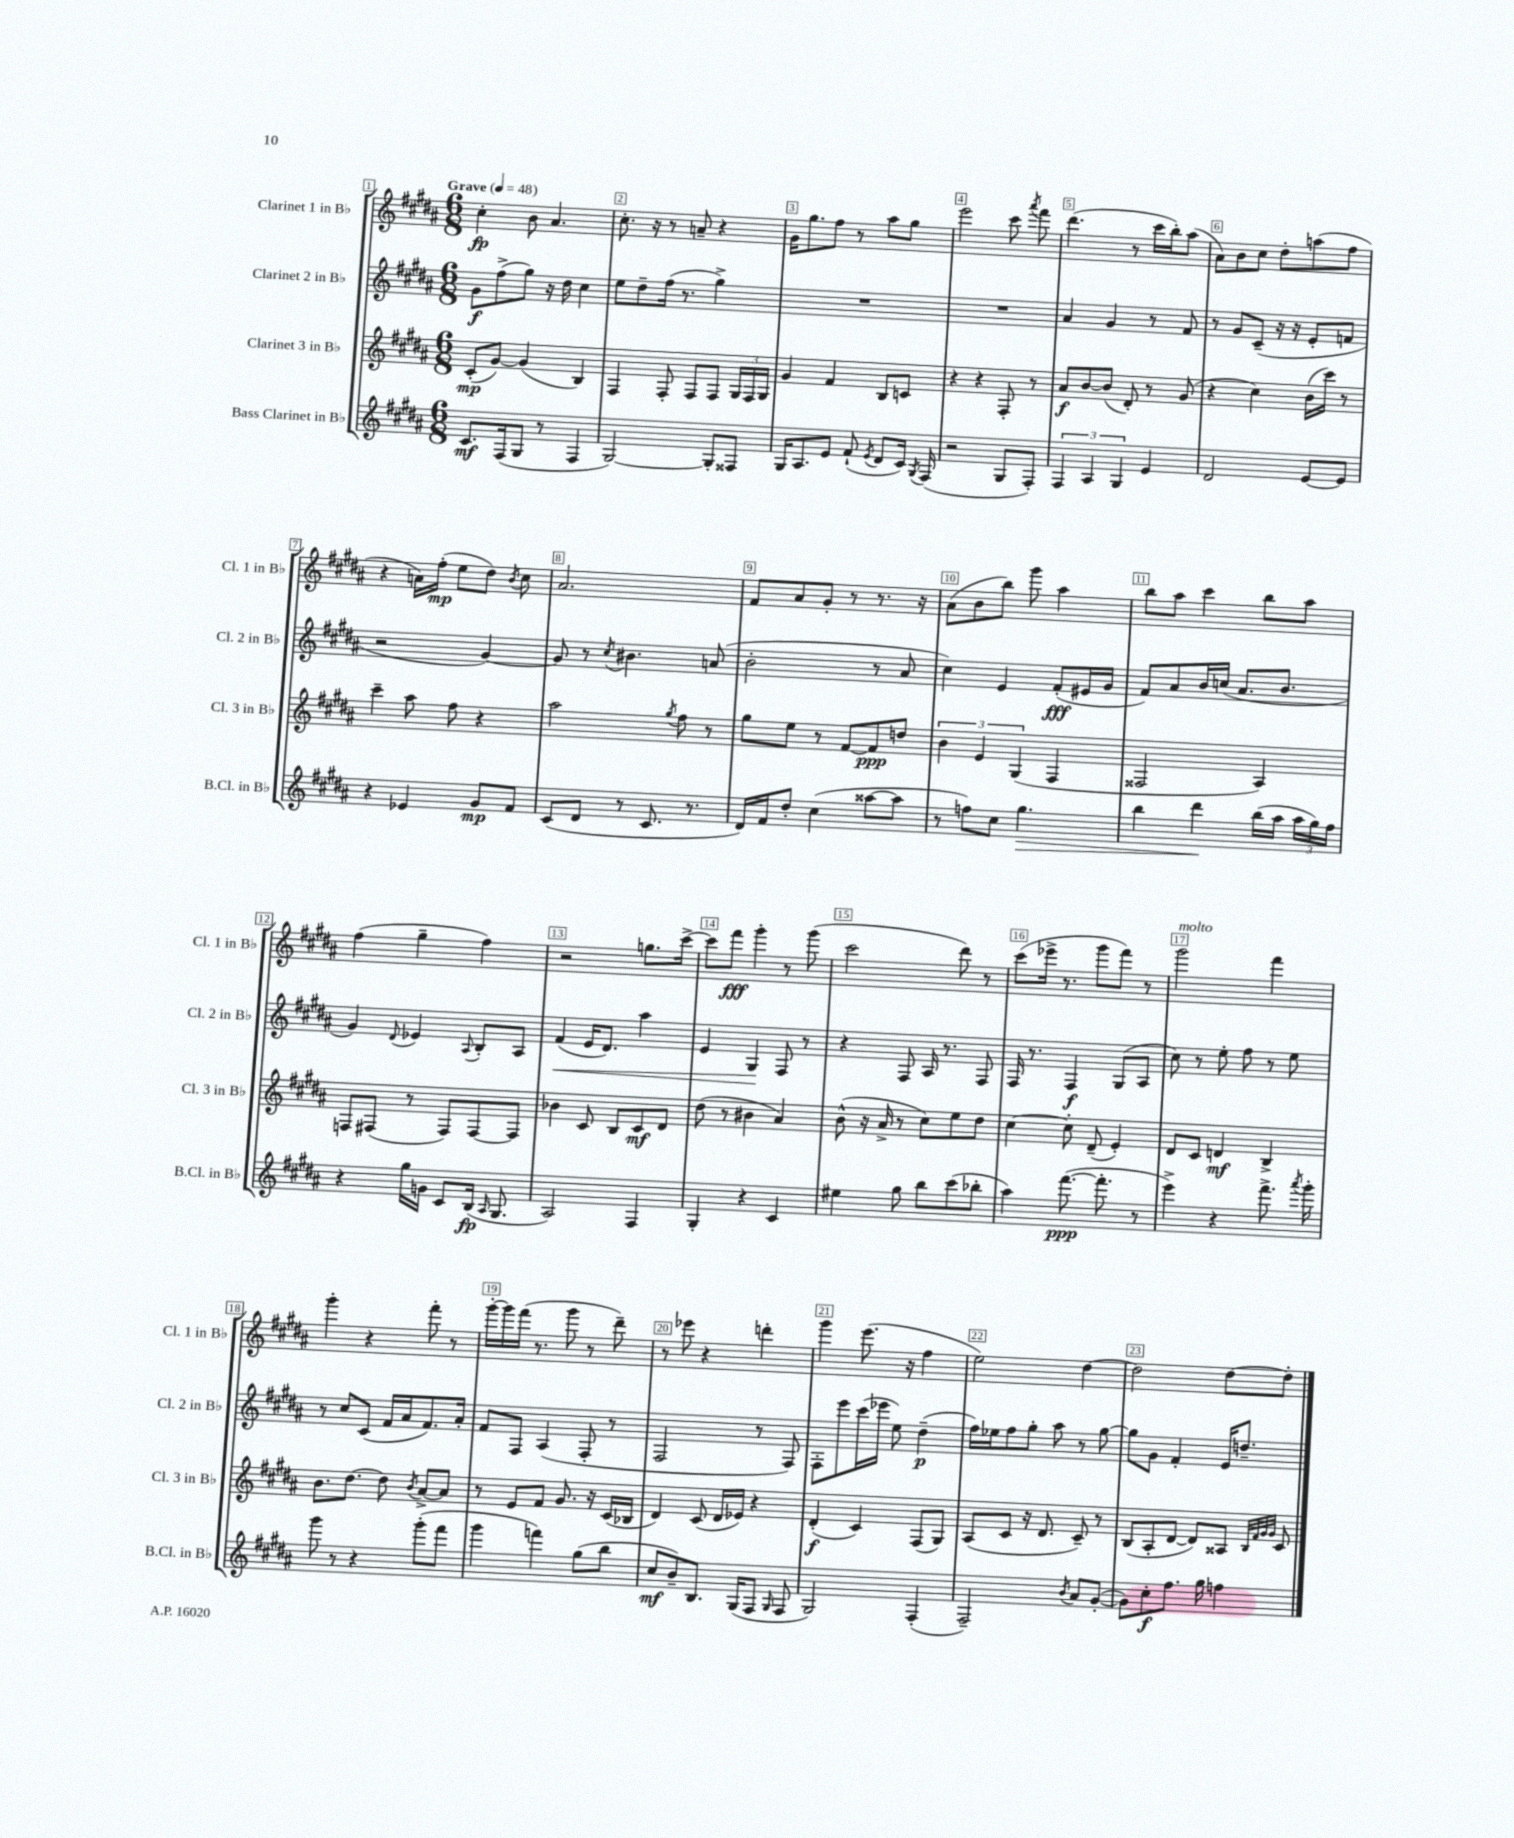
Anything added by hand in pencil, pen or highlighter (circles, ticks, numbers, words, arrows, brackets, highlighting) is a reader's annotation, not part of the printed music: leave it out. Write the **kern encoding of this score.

**kern	**dynam	**kern	**dynam	**kern	**dynam	**kern	**dynam
*part4	*part4	*part3	*part3	*part2	*part2	*part1	*part1
*staff4	*staff4	*staff3	*staff3	*staff2	*staff2	*staff1	*staff1
*I"Bass Clarinet in B♭	*	*I"Clarinet 3 in B♭	*	*I"Clarinet 2 in B♭	*	*I"Clarinet 1 in B♭	*
*I'B.Cl. in B♭	*	*I'Cl. 3 in B♭	*	*I'Cl. 2 in B♭	*	*I'Cl. 1 in B♭	*
*clefG2	*	*clefG2	*	*clefG2	*	*clefG2	*
*k[f#c#g#d#a#]	*	*k[f#c#g#d#a#]	*	*k[f#c#g#d#a#]	*	*k[f#c#g#d#a#]	*
*M6/8	*	*M6/8	*	*M6/8	*	*M6/8	*
*MM48	*	*MM48	*	*MM48	*	*MM48	*
=1	=1	=1	=1	=1	=1	=1	=1
!	!	!	!	!	!	!LO:TX:a:B:t=Grave	!
8.c#/L	mf	(8c#'/L	mp	8g#\L	f	4cc#'\	fp
.	.	[8g#/J)	.	(8ff#^\	.	.	.
(16F#/k	.	.	.	.	.	.	.
8G#/J	.	(4g#/]	.	8gg#\J)	.	8b\	.
8r	.	.	.	16r	.	4.a#/	.
.	.	.	.	16dd#\	.	.	.
4F#/	.	4B/)	.	4cc#\	.	.	.
=2	=2	=2	=2	=2	=2	=2	=2
[2G#/)	.	4F#/	.	8ee\L	.	8.cc#'\	.
.	.	.	.	8dd#~\	.	.	.
.	.	.	.	.	.	16r	.
.	.	8F#'/	.	(16ff#\Jk	.	8r	.
.	.	.	.	8.r	.	.	.
.	.	8F#/L	.	.	.	8an~/	.
8G#'/L]	.	8F#/J	.	4gg#^\)	.	4r	.
8F##X/J	.	24G#/LL	.	.	.	.	.
.	.	24F#/	.	.	.	.	.
.	.	24G#/JJ	.	.	.	.	.
=3	=3	=3	=3	=3	=3	=3	=3
16G#/KL	.	4g#/	.	2.r	.	16g#\KL	.
8.A#/	.	.	.	.	.	8.gg#\	.
8e/J	.	4f#/	.	.	.	8ff#\J	.
(8f#`/	.	.	.	.	.	8r	.
8qe/	.	.	.	.	.	.	.
8d#/L	.	8B/L	.	.	.	8aa#\L	.
16c#/Jk)	.	8cn/J	.	.	.	8gg#\J	.
8qG#/	.	.	.	.	.	.	.
(16F#/	.	.	.	.	.	.	.
=4	=4	=4	=4	=4	=4	=4	=4
2r	.	4r	.	2.r	.	2eee\	.
.	.	4r	.	.	.	.	.
8G#/L	.	8F#'/	.	.	.	8ccc#\	.
.	.	.	.	.	.	8qaaa#/	.
8F#'/J)	.	8r	.	.	.	8fff#\	.
=5	=5	=5	=5	=5	=5	=5	=5
6F#/	.	8a#/L	f	4a#/	.	(4.ddd#\	.
.	.	[8b/	.	.	.	.	.
6A#/	.	.	.	.	.	.	.
.	.	(8b/J]	.	4g#/	.	.	.
6G#/	.	.	.	.	.	.	.
.	.	8d#'/)	.	.	.	8r	.
4e/	.	8r	.	8r	.	16ccc#\LL	.
.	.	.	.	.	.	16bb'\J)	.
.	.	(8g#/	.	8f#/	.	(8aa#\J	.
=6	=6	=6	=6	=6	=6	=6	=6
2d#/	.	4r	.	8r	.	8a#\L)	.
.	.	.	.	8g#/L	.	8b\	.
.	.	4cc#\)	.	(8c#~/J	.	8cc#\J	.
.	.	.	.	16r	.	8dd#'\L	.
.	.	.	.	16r	.	.	.
[8e/L	.	(16b\LL	.	8e'/L	.	(8aan\	.
.	.	16ccc#\JJ)	.	.	.	.	.
8e/J]	.	8r	.	8fn/J	.	8ff#\J	.
!!LO:LB:g=z
=7	=7	=7	=7	=7	=7	=7	=7
4r	.	4ccc#~\	.	2r	.	4r	.
4e-X/	.	8aa#\	.	.	.	16an\LL)	.
.	.	.	.	.	.	(16ff#'\JJ	mp
.	.	8ff#\	.	.	.	8ee\L	.
8g#/L	mp	4r	.	[4g#/)	.	8dd#\J)	.
.	.	.	.	.	.	8qb/	.
8f#/J	.	.	.	.	.	8cc#\	.
=8	=8	=8	=8	=8	=8	=8	=8
(8c#/L	.	2aa#\	.	8g#/]	.	2.a#/	.
8d#/J	.	.	.	8r	.	.	.
.	.	.	.	8qcc#/	.	.	.
8r	.	.	.	4.b#X\	.	.	.
8.c#/	.	.	.	.	.	.	.
.	.	8qgg#/	.	.	.	.	.
.	.	8ff#\	.	.	.	.	.
8.r	.	.	.	.	.	.	.
.	.	8r	.	(8an/	.	.	.
=9	=9	=9	=9	=9	=9	=9	=9
16d#/LL)	.	8gg#\L	.	2b'\	.	8f#/L	.
16f#/J	.	.	.	.	.	.	.
8dd#'/J	.	8ee\J	.	.	.	8a#/	.
(4cc#\	.	8r	.	.	.	8g#'/J	.
.	.	[8f#/L	.	.	.	8r	.
[8aa##X\L	.	8f#/]	ppp	8r	.	8.r	.
8aa##\J]	.	8ddn/J	.	8a#/	.	.	.
.	.	.	.	.	.	16r	.
=10	=10	=10	=10	=10	=10	=10	=10
8r	.	6b\	.	4cc#\)	.	(8a#\L	.
8ffn\L)	.	.	.	.	.	8b\	.
.	.	6e/	.	.	.	.	.
8cc#\J	.	.	.	4e/	.	8bb\J)	.
.	.	(6G#/	.	.	.	.	.
!	!LO:HP:b	!	!	!	!	!	!
4.gg#\	>	.	.	.	.	8ggg#\	.
.	.	4F#/	.	(8f#'/L	fff	4aa#\	.
.	.	.	.	16e#X/L	.	.	.
.	.	.	.	16g#/JJ	.	.	.
=11	=11	=11	=11	=11	=11	=11	=11
4bb\	.	2F##X/	.	8f#/L)	.	8bb\L	.
.	.	.	.	8a#/	.	8aa#\J	.
4ddd#\	.	.	.	16b/L	.	4ccc#\	.
.	.	.	.	(16ccn/JJ	.	.	.
.	.	.	.	8.a#/L	.	.	.
(16bb\LL	]	4A#/)	.	.	.	8bb\L	.
16aa#\JJ	.	.	.	8.b/J	.	.	.
24aa#\LL	.	.	.	.	.	8aa#\J	.
24gg#\)	.	.	.	.	.	.	.
24ff#\JJ	.	.	.	.	.	.	.
!!LO:LB:g=z
=12	=12	=12	=12	=12	=12	=12	=12
4r	.	8Fn/L	.	4g#/)	.	(4ff#\	.
.	.	(8F#X/J	.	.	.	.	.
.	.	.	.	8qqd#/	.	.	.
16gg#\LL	.	8r	.	4e-X/	.	4gg#~\	.
16gn\JJ	.	.	.	.	.	.	.
8c#/L	.	8F#/L)	.	.	.	.	.
.	.	.	.	8qqA#/	.	.	.
(16B/Jk	fp	[8F#/	.	8B'/L	.	4ff#\)	.
16qqA#/	.	.	.	.	.	.	.
8.G#/	.	.	.	.	.	.	.
.	.	8F#/J]	.	8A#/J	.	.	.
=13	=13	=13	=13	=13	=13	=13	=13
!	!	!	!	!	!LO:HP:b	!	!
2A#/)	.	4b-X\	.	(4f#/	<	2r	.
.	.	8c#/	.	16e/KL	.	.	.
.	.	.	.	8.d#/J)	.	.	.
.	.	8B/L	.	.	.	.	.
4F#/	.	8c#/	mf	4aa#\	.	8.ggn\L	.
.	.	8d#/J	.	.	.	.	.
.	.	.	.	.	.	[16ccc#^\Jk	.
=14	=14	=14	=14	=14	=14	=14	=14
4G#'/	.	(8dd#\	.	4e/	.	8ccc#\L]	.
.	.	8r	.	.	.	8fff#\J	fff
4r	.	4b#X\	.	4G#/	.	4ggg#'\	.
4c#/	.	4a#/)	.	8F#/	[	8r	.
.	.	.	.	8r	.	(8ggg#\	.
=15	=15	=15	=15	=15	=15	=15	=15
4ee#X\	.	(8b^^\	.	4r	.	2ccc#\	.
.	.	16r	.	.	.	.	.
.	.	16a#^/	.	.	.	.	.
8gg#\	.	8r	.	8F#/	.	.	.
8bb\L	.	8cc#\L)	.	16A#/	.	.	.
.	.	.	.	8.r	.	.	.
(8ccc#\	.	8ee\	.	.	.	8ddd#\)	.
8bb-X'\J	.	8dd#\J	.	8F#/	.	8r	.
=16	=16	=16	=16	=16	=16	=16	=16
4aa#\)	.	[4cc#\	.	16F#/	.	(8ccc#\L	.
.	.	.	.	8.r	.	.	.
.	.	.	.	.	.	16eee-X^\Jk	.
.	.	.	.	.	.	8.r	.
([8.fff#\	ppp	8cc#'\]	.	4F#/	f	.	.
.	.	(8d#~/	.	.	.	8ggg#\L	.
8.fff#'\]	.	.	.	.	.	.	.
.	.	4e'/)	.	(8G#/L	.	8fff#\J)	.
8r	.	.	.	8A#/J	.	8r	.
=17	=17	=17	=17	=17	=17	=17	=17
!	!	!	!	!	!	!LO:TX:a:i:t=molto	!
4eee^\)	.	8d#/L	.	8cc#\)	.	2ggg#\	.
.	.	8c#/J	.	8r	.	.	.
4r	.	4dn/	mf	8ee'\	.	.	.
.	.	.	.	8ff#\	.	.	.
8.fff#^\	.	4B^/	.	8r	.	4fff#\	.
.	.	.	.	8ee\	.	.	.
8qaaa#/	.	.	.	.	.	.	.
16ggg#'\	.	.	.	.	.	.	.
!!LO:LB:g=z
=18	=18	=18	=18	=18	=18	=18	=18
8ggg#\	.	8.b\L	.	8r	.	4ggg#'\	.
8r	.	.	.	8cc#/L	.	.	.
.	.	[8.dd#\J	.	.	.	.	.
4r	.	.	.	(8c#/J	.	4r	.
.	.	8dd#\]	.	16f#/LL	.	.	.
.	.	.	.	16a#/J	.	.	.
.	.	8qb/	.	.	.	.	.
(8ggg#'\L	.	[8a#^/L	.	8.f#/)	.	8fff#'\	.
8fff#\J	.	8a#/J]	.	.	.	8r	.
.	.	.	.	16a#'/Jk	.	.	.
=19	=19	=19	=19	=19	=19	=19	=19
4ggg#\	.	8r	.	8f#/L	.	[16ggg#'\LL	.
.	.	.	.	.	.	16ggg#\]	.
.	.	8e/L	.	8F#/J	.	(16fff#\JJ	.
.	.	.	.	.	.	8.r	.
4fffn\)	.	8f#/J	.	(4A#/	.	.	.
.	.	8.g#/	.	.	.	8ggg#\	.
(8gg#\L	.	.	.	8F#'/	.	8r	.
.	.	16r	.	.	.	.	.
8bb\J	.	(16c#/LL	.	8r	.	8ddd#~\)	.
.	.	16B-X/JJ	.	.	.	.	.
=20	=20	=20	=20	=20	=20	=20	=20
8cc#/L	mf	4d#/)	.	2F#/	.	8r	.
8b~/)	.	.	.	.	.	8eee-X\	.
8.B/J	.	(8c#/	.	.	.	4r	.
.	.	16d#/LL	.	.	.	.	.
(16G#/KL	.	16e-X/JJ)	.	.	.	.	.
8F#/J	.	4r	.	8r	.	4dddn'\	.
16qqG#/	.	.	.	.	.	.	.
8F#/	.	.	.	8F#/)	.	.	.
=21	=21	=21	=21	=21	=21	=21	=21
2G#/)	.	(4d#'/	f	8F#'\L	.	4ggg#\	.
.	.	.	.	8eee\	.	.	.
.	.	4c#/)	.	(16ccc#\L	.	(8.eee\	.
.	.	.	.	16eee-X\JJ	.	.	.
.	.	.	.	8ee\)	.	.	.
.	.	.	.	.	.	16r	.
(4F#'/	.	(8F#/L	.	(4dd#~\	p	4ff#\	.
.	.	8G#/J)	.	.	.	.	.
=22	=22	=22	=22	=22	=22	=22	=22
2F#~/)	.	(8A#/L	.	16ff#\LL)	.	2ee\)	.
.	.	.	.	16ee-X\J	.	.	.
.	.	8c#/J	.	8ff#\	.	.	.
.	.	16r	.	8gg#'\J	.	.	.
.	.	8.d#/	.	.	.	.	.
.	.	.	.	8aa#\	.	.	.
8qb/	.	.	.	.	.	.	.
8a#/L	.	8c#~/)	.	8r	.	[4dd#\	.
([8g#'/J	.	8r	.	[8gg#\	.	.	.
=23	=23	=23	=23	=23	=23	=23	=23
8g#\L])	.	(8B/L	.	8gg#\L]	.	2dd#\]	.
8cc#'\	f	8A#'/	.	8g#\J	.	.	.
8.ff#\J	.	[8d#/J	.	4f#'/	.	.	.
.	.	8d#/L])	.	.	.	.	.
16gg#\	.	.	.	.	.	.	.
4ffn\	.	8A##X/J	.	16e/KL	.	[8dd#\L	.
.	.	.	.	8.ddn~/J	.	.	.
.	.	32qqB/LLL	.	.	.	.	.
.	.	32qqf#/	.	.	.	.	.
.	.	32qqg#/	.	.	.	.	.
.	.	32qqg#/JJJ	.	.	.	.	.
.	.	8c#/	.	.	.	8dd#'\J]	.
==	==	==	==	==	==	==	==
*-	*-	*-	*-	*-	*-	*-	*-
